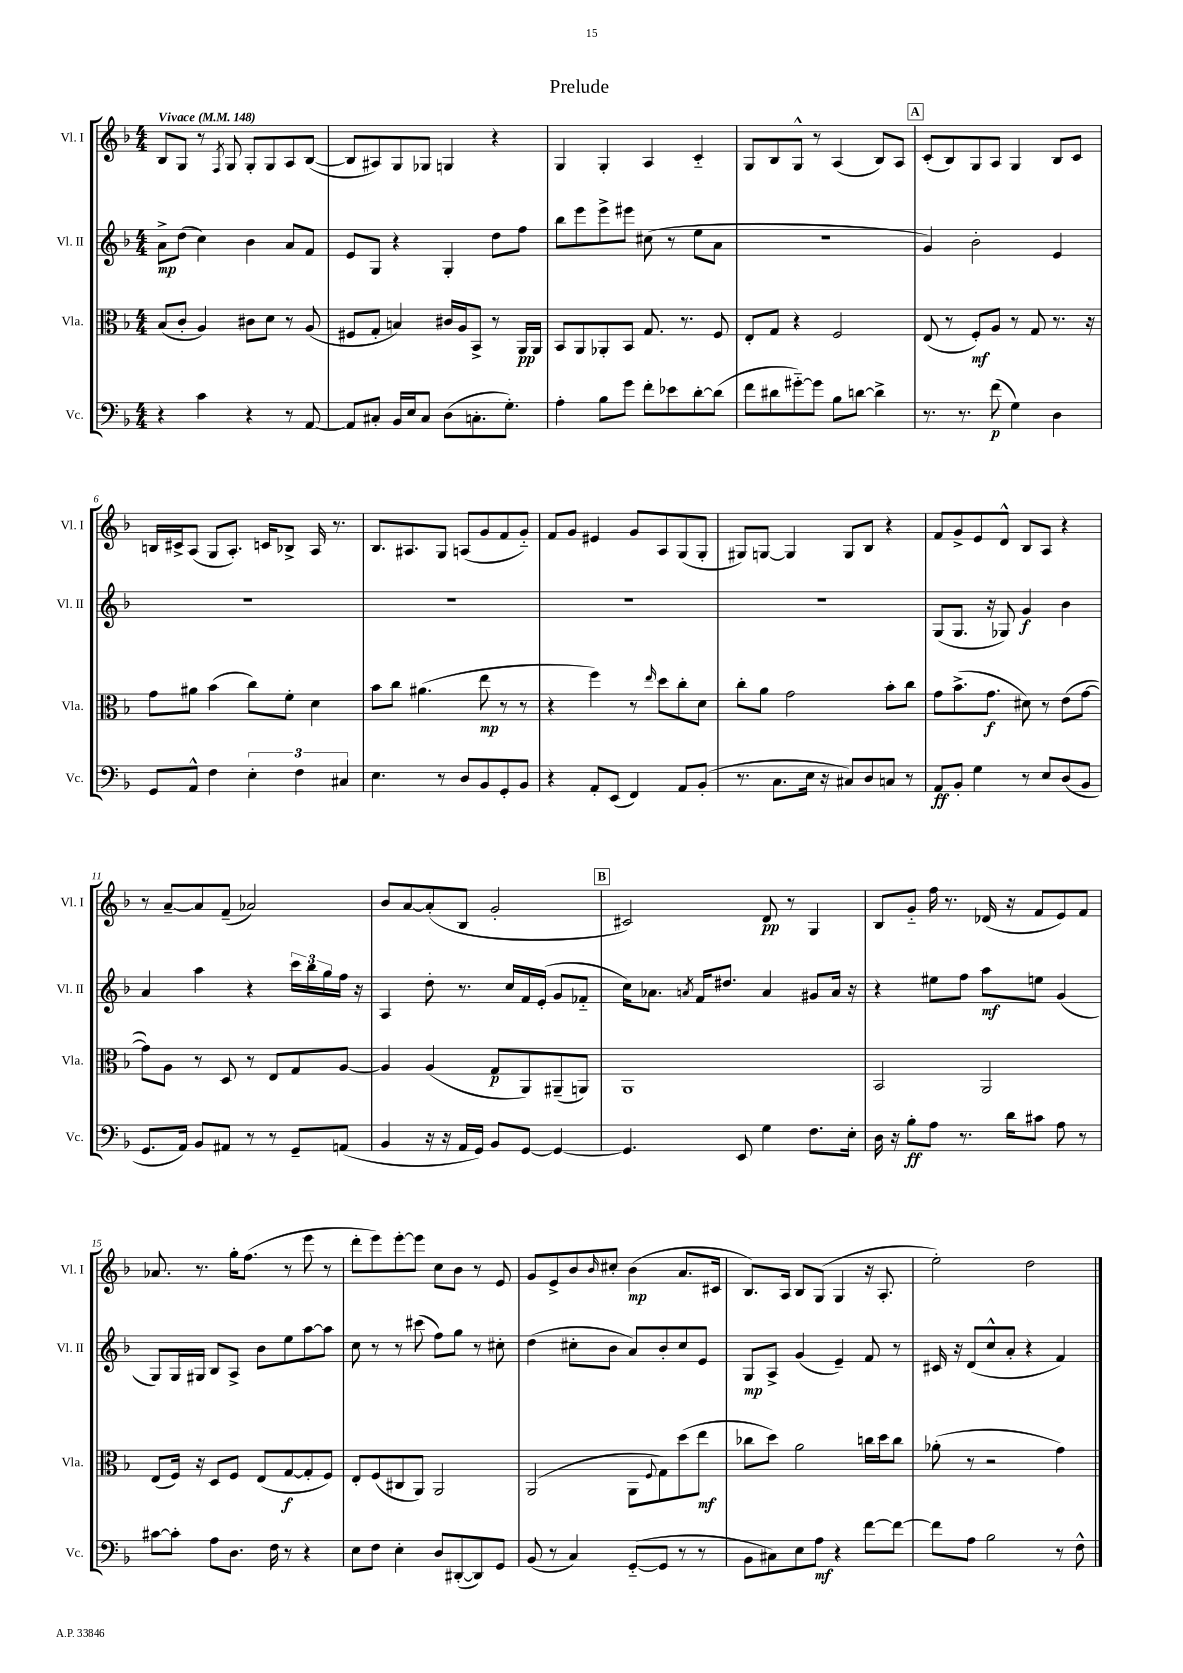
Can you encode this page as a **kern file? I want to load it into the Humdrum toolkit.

**kern	**dynam	**kern	**dynam	**kern	**dynam	**kern	**dynam
*part4	*part4	*part3	*part3	*part2	*part2	*part1	*part1
*staff4	*staff4	*staff3	*staff3	*staff2	*staff2	*staff1	*staff1
*I"Vc.	*	*I"Vla.	*	*I"Vl. II	*	*I"Vl. I	*
*I'Vc.	*	*I'Vla.	*	*I'Vl. II	*	*I'Vl. I	*
*clefF4	*	*clefC3	*	*clefG2	*	*clefG2	*
*k[b-]	*	*k[b-]	*	*k[b-]	*	*k[b-]	*
*M4/4	*	*M4/4	*	*M4/4	*	*M4/4	*
*MM148	*	*MM148	*	*MM148	*	*MM148	*
=1	=1	=1	=1	=1	=1	=1	=1
!	!	!	!	!	!	!LO:TX:a:B:t=Vivace	!
4r	.	(8B-/L	.	8a^\L	mp	8B-/L	.
.	.	8c'/J	.	(8dd\J	.	8G/J	.
4c\	.	4A/)	.	4cc\)	.	8r	.
.	.	.	.	.	.	8qF/	.
.	.	.	.	.	.	8G/	.
4r	.	8c#X\L	.	4b-\	.	8G'/L	.
.	.	8d\J	.	.	.	8G/	.
8r	.	8r	.	8a/L	.	8A/	.
[8AA/	.	(8A/	.	8f/J	.	([8B-/J	.
=2	=2	=2	=2	=2	=2	=2	=2
8AA/L]	.	8F#X/L	.	8e/L	.	8B-/L]	.
8C#X'/J	.	8G'/J	.	8G/J	.	8A#X/)	.
16BB-/LL	.	4Bn/)	.	4r	.	8G/	.
16E/J	.	.	.	.	.	.	.
8C#/J	.	.	.	.	.	8G-X/J	.
(8D\L	.	16c#X/LL	.	4G'/	.	4Gn/	.
.	.	16A/J	.	.	.	.	.
8.Cn'\	.	8BB-^/J	.	.	.	.	.
.	.	8r	.	8dd\L	.	4r	.
8.G'\J)	.	.	.	.	.	.	.
.	.	16AA/LL	pp	8ff\J	.	.	.
.	.	16AA/JJ	.	.	.	.	.
=3	=3	=3	=3	=3	=3	=3	=3
4A'\	.	8BB-/L	.	8bb-\L	.	4G/	.
.	.	8AA/	.	8eee\	.	.	.
8B-\L	.	8AA-X'/	.	8eee^\	.	4G'/	.
8g\J	.	8BB-/J	.	8eee#X\J	.	.	.
8f'\L	.	8.G/	.	(8cc#X\	.	4A/	.
8e-X\	.	.	.	8r	.	.	.
.	.	8.r	.	.	.	.	.
[8d'\	.	.	.	8ee\L	.	4c/	.
(8d\J]	.	8F/	.	8a\J	.	.	.
=4	=4	=4	=4	=4	=4	=4	=4
8f\L	.	8E'/L	.	1r	.	8G/L	.
8d#X\	.	8G/J	.	.	.	8B-/	.
[8g#X\)	.	4r	.	.	.	8G^^/J	.
8g#\J]	.	.	.	.	.	8r	.
8B-\L	.	2F/	.	.	.	(4A/	.
[8dn\J	.	.	.	.	.	.	.
4d^\]	.	.	.	.	.	8B-/L)	.
.	.	.	.	.	.	8A/J	.
!!LO:REH:place=s1:t=A
=5	=5	=5	=5	=5	=5	=5	=5
8.r	.	(8E/	.	4g/)	.	(8c'/L	.
.	.	8r	.	.	.	8B-/)	.
8.r	.	.	.	.	.	.	.
.	.	8F'/L)	mf	2b-'\	.	8G/	.
(8f\	p	8A/J	.	.	.	8A/J	.
4G\)	.	8r	.	.	.	4G/	.
.	.	8G/	.	.	.	.	.
4D\	.	8.r	.	4e/	.	8B-/L	.
.	.	.	.	.	.	8c/J	.
.	.	16r	.	.	.	.	.
!!LO:LB:g=z
=6	=6	=6	=6	=6	=6	=6	=6
8GG/L	.	8g\L	.	1r	.	16Bn/LL	.
.	.	.	.	.	.	16c#X^/J	.
8AA^^/J	.	8a#X\J	.	.	.	(8A/J	.
4F\	.	(4b-\	.	.	.	8G/L	.
.	.	.	.	.	.	8.A'/J)	.
6E'\	.	8cc\L)	.	.	.	.	.
.	.	.	.	.	.	16cn/KL	.
.	.	8f'\J	.	.	.	8B-X^/J	.
6F\	.	.	.	.	.	.	.
.	.	4d\	.	.	.	16A/	.
.	.	.	.	.	.	8.r	.
6C#X/	.	.	.	.	.	.	.
=7	=7	=7	=7	=7	=7	=7	=7
4.E\	.	8b-\L	.	1r	.	8.B-/L	.
.	.	8cc\J	.	.	.	.	.
.	.	.	.	.	.	8.A#X/	.
.	.	(4.a#X\	.	.	.	.	.
8r	.	.	.	.	.	8G/J	.
8D/L	.	.	.	.	.	(8An/L	.
8BB-/	.	8ee\	mp	.	.	8g/	.
8GG'/	.	8r	.	.	.	8f/	.
8BB-/J	.	8r	.	.	.	8g/J)	.
=8	=8	=8	=8	=8	=8	=8	=8
4r	.	4r	.	1r	.	8f/L	.
.	.	.	.	.	.	8g/J	.
8AA'/L	.	4ff\)	.	.	.	4e#X/	.
(8EE/J	.	.	.	.	.	.	.
4FF/)	.	8r	.	.	.	8g/L	.
.	.	16qqee/	.	.	.	.	.
.	.	8dd\L	.	.	.	8A/	.
8AA/L	.	8cc'\	.	.	.	(8G/	.
(8BB-'/J	.	8d\J	.	.	.	8G'/J	.
=9	=9	=9	=9	=9	=9	=9	=9
8.r	.	8cc'\L	.	1r	.	8G#X/L)	.
.	.	8a\J	.	.	.	[8Gn/J	.
8.C\L	.	.	.	.	.	.	.
.	.	2g\	.	.	.	4G/]	.
16E\Jk	.	.	.	.	.	.	.
16r	.	.	.	.	.	.	.
8C#X/L)	.	.	.	.	.	8G/L	.
8D/	.	.	.	.	.	8B-/J	.
8Cn/J	.	8b-'\L	.	.	.	4r	.
8r	.	8cc\J	.	.	.	.	.
=10	=10	=10	=10	=10	=10	=10	=10
8AA/L	ff	8g\L	.	(8G/L	.	8f/L	.
8BB-'/J	.	(8.b-^\	.	8.G/J	.	8g^/	.
4G\	.	.	.	.	.	8e/	.
.	.	8.g\J	f	16r	.	.	.
.	.	.	.	8G-X/)	.	8d^^/J	.
8r	.	8d#X\)	.	4g/	f	8B-/L	.
8E/L	.	8r	.	.	.	8A/J	.
(8D/	.	(8e\L	.	4b-\	.	4r	.
8BB-/J	.	[8g\J	.	.	.	.	.
!!LO:LB:g=z
=11	=11	=11	=11	=11	=11	=11	=11
8.GG/L	.	8g\L])	.	4a/	.	8r	.
.	.	8A\J	.	.	.	[8a~/L	.
16AA/Jk)	.	.	.	.	.	.	.
8BB-/L	.	8r	.	4aa\	.	8a/]	.
8AA#X/J	.	8D/	.	.	.	(8f~/J	.
8r	.	8r	.	4r	.	2a-X/)	.
8r	.	8E/L	.	.	.	.	.
8GG~/L	.	8G/	.	24ccc\LL	.	.	.
.	.	.	.	24bb-\	.	.	.
.	.	.	.	24gg\	.	.	.
(8AAn/J	.	[8A/J	.	16ff\JJ	.	.	.
.	.	.	.	16r	.	.	.
=12	=12	=12	=12	=12	=12	=12	=12
4BB-/	.	4A/]	.	4A/	.	8b-/L	.
.	.	.	.	.	.	[8a/	.
16r	.	(4A/	.	8dd'\	.	(8a'/]	.
16r	.	.	.	.	.	.	.
16AA/LL	.	.	.	8.r	.	8B-/J	.
16GG/JJ)	.	.	.	.	.	.	.
8BB-/L	.	8G/L	p	.	.	2g'/	.
.	.	.	.	16cc/LL	.	.	.
[8GG/J	.	8AA/)	.	16f/	.	.	.
.	.	.	.	(16e'/JJ	.	.	.
4GG/_	.	(8AA#X~/	.	8g/L	.	.	.
.	.	8AAn/J)	.	8f-X/J	.	.	.
!!LO:REH:place=s1:t=B
=13	=13	=13	=13	=13	=13	=13	=13
4.GG/]	.	1AA	.	16cc\KL)	.	2c#X/)	.
.	.	.	.	8.a-X\J	.	.	.
.	.	.	.	8qan/	.	.	.
.	.	.	.	16f/KL	.	.	.
.	.	.	.	8.dd#X/J	.	.	.
8EE/	.	.	.	.	.	.	.
4G\	.	.	.	4a/	.	8d/	pp
.	.	.	.	.	.	8r	.
8.F\L	.	.	.	8g#X/L	.	4G/	.
.	.	.	.	16a/Jk	.	.	.
16E'\Jk	.	.	.	16r	.	.	.
=14	=14	=14	=14	=14	=14	=14	=14
16D\	.	2BB-/	.	4r	.	8B-/L	.
16r	.	.	.	.	.	.	.
8B-'\L	ff	.	.	.	.	8g/J	.
8A\J	.	.	.	8ee#X\L	.	16ff\	.
.	.	.	.	.	.	8.r	.
8.r	.	.	.	8ff\J	.	.	.
.	.	2AA/	.	8aa\L	mf	(16d-X/	.
16d\KL	.	.	.	.	.	16r	.
8c#X\J	.	.	.	8een\J	.	8f/L	.
8A\	.	.	.	(4g/	.	8e/)	.
8r	.	.	.	.	.	8f/J	.
!!LO:LB:g=z
=15	=15	=15	=15	=15	=15	=15	=15
[8c#X\L	.	(8E/L	.	8G/L)	.	8.a-X/	.
8c#'\J]	.	16F/Jk)	.	16G/L	.	.	.
.	.	16r	.	16G#X/JJ	.	8.r	.
8A\L	.	8D/L	.	8B-/L	.	.	.
8.D\J	.	8F/J	.	8A^/J	.	16gg'\KL	.
.	.	.	.	.	.	(8.ff\J	.
.	.	(8E/L	.	8b-\L	.	.	.
16F\	.	.	.	.	.	.	.
8r	.	[8G/	f	8ee\	.	8r	.
4r	.	8G'/]	.	[8aa\	.	8eee\	.
.	.	8F/J)	.	8aa\J]	.	8r	.
=16	=16	=16	=16	=16	=16	=16	=16
8E\L	.	8E'/L	.	8cc\	.	8ddd'\L	.
8F\J	.	(8F/	.	8r	.	8eee\)	.
4E'\	.	8C#X/	.	8r	.	[8eee'\	.
.	.	8AA/J)	.	(8ccc#X\	.	8eee\J]	.
8D/L	.	2AA/	.	8ff\L)	.	8cc\L	.
([8DD#X'/	.	.	.	8gg\J	.	8b-\J	.
8DD#/])	.	.	.	8r	.	8r	.
8GG/J	.	.	.	8cc#X'\	.	8e/	.
=17	=17	=17	=17	=17	=17	=17	=17
(8BB-/	.	(2AA/	.	(4dd\	.	8g/L	.
8r	.	.	.	.	.	8e^/	.
4C/)	.	.	.	8cc#X'\L	.	8b-/	.
.	.	.	.	.	.	16qqb-/	.
.	.	.	.	8b-\J	.	8cc#X'/J	.
([8GG/L	.	8AA\L	.	8a/L)	.	(4b-\	mp
.	.	8qqF/	.	.	.	.	.
8GG/J]	.	8G\)	.	8b-'/	.	.	.
8r	.	(8dd\	.	8cc#/	.	8.a/L	.
8r	.	8ee\J	mf	8e/J	.	.	.
.	.	.	.	.	.	16c#X/Jk	.
=18	=18	=18	=18	=18	=18	=18	=18
8BB-\L	.	8cc-X\L	.	8G/L	mp	8.B-/L)	.
8C#X\)	.	8dd\J)	.	8A^/J	.	.	.
.	.	.	.	.	.	16A/Jk	.
8E\	.	2a\	.	(4g/	.	8B-/L	.
8A\J	mf	.	.	.	.	(8G/J	.
4r	.	.	.	4e~/)	.	4G/	.
[8f\L	.	16ccn\LL	.	8f/	.	16r	.
.	.	16dd\J	.	.	.	8.A'/	.
8f\J_	.	8cc\J	.	8r	.	.	.
=19	=19	=19	=19	=19	=19	=19	=19
8f\L]	.	(8a-X'\	.	16c#X/	.	2ee'\)	.
.	.	.	.	16r	.	.	.
8A\J	.	8r	.	(8d/L	.	.	.
2B-\	.	2r	.	8cc^^/	.	.	.
.	.	.	.	8a'/J	.	.	.
.	.	.	.	4r	.	2dd\	.
8r	.	4g\)	.	4f/)	.	.	.
8F^^\	.	.	.	.	.	.	.
==	==	==	==	==	==	==	==
*-	*-	*-	*-	*-	*-	*-	*-
